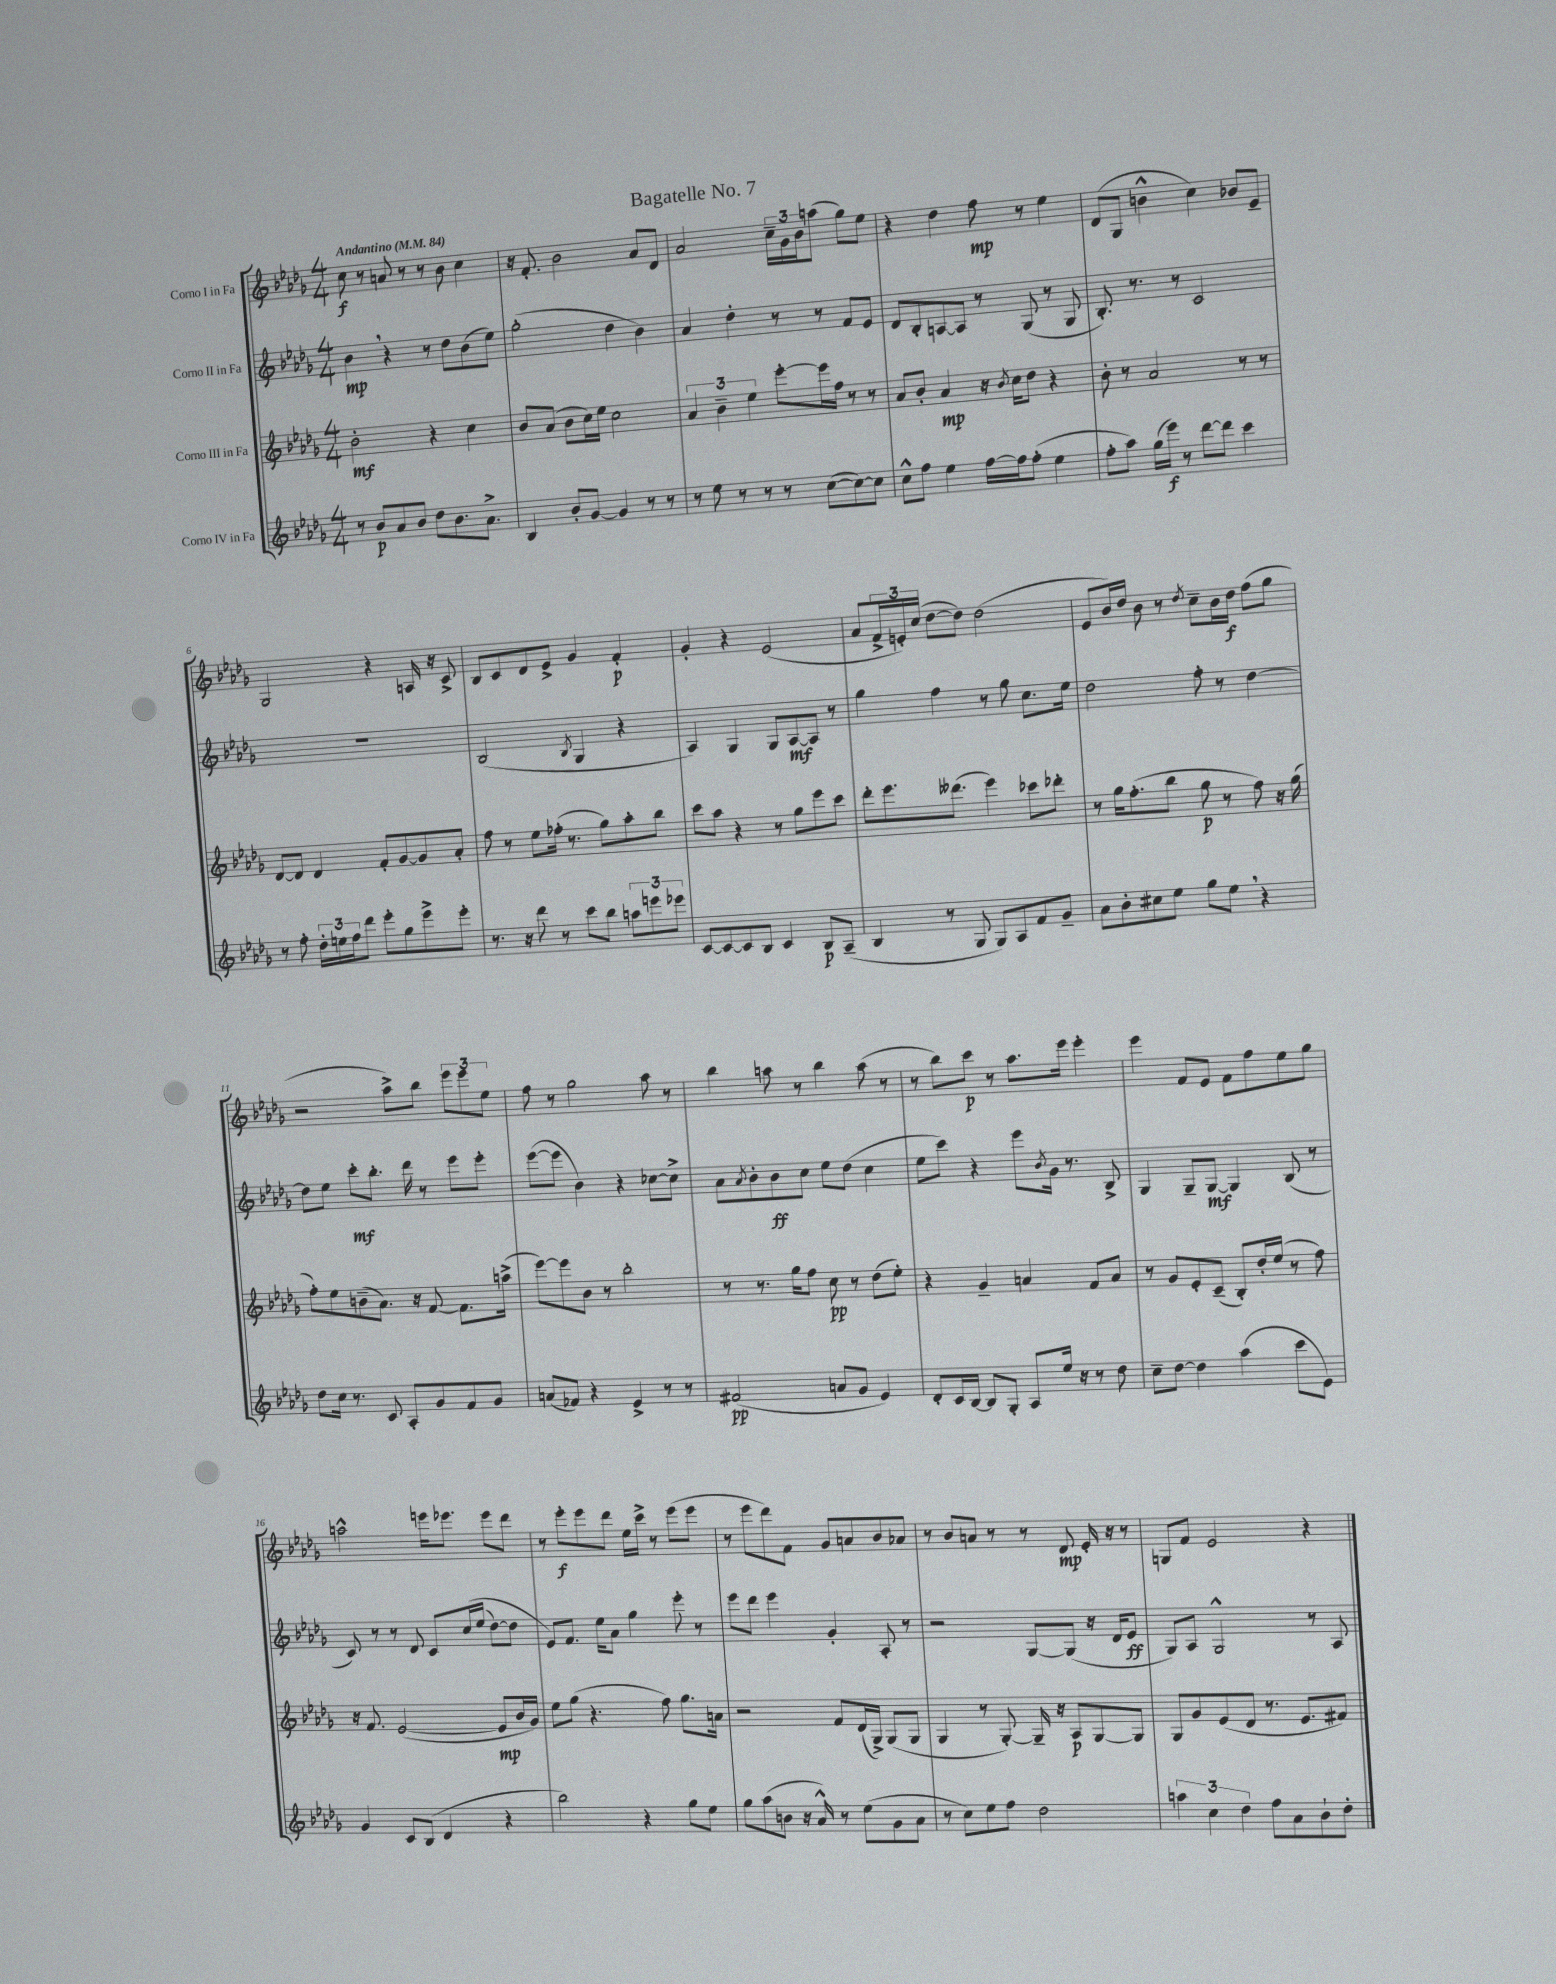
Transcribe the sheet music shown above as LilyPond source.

\header { title = "Bagatelle No. 7" }
<<
\new StaffGroup <<
\new Staff = "s0" \with { instrumentName = "Corno I in Fa" } {
    \clef treble \key des \major \numericTimeSignature \time 4/4 \tempo "Andantino" 4 = 84
    c''8\f r8 a'8 r8 r8 bes'8 c''4 |
    r16 f'8.-. bes'2 aes'8 des'8 |
    aes'2 \tuplet 3/2 { c''16-- ges'16 bes'16 } a''8( ges''8) ees''8 |
    r4 des''4 f''8\mp r8 ees''4 |
    des'8( ges8 b'4-^ c''4) bes'8 ees'8-- |
    ges2 r4 a16 r16 c'8-> |
    bes8 c'8 des'8 ees'8-> ges'4 f'4-.\p |
    ges'4-. r4 ees'2( |
    aes'8 \tuplet 3/2 { f'16-> e'16-.) c''16( } des''8~ des''8) des''2( |
    ees'8 bes'16) des''16 bes'8 r8 \acciaccatura { des''8 } c''8-- bes'16 des''16\f f''8( ges''8 |
    r2 aes''8->) bes''8 \tuplet 3/2 { ees'''8 ees'''8 ees''8 } |
    f''8 r8 ges''2 aes''8 r8 |
    bes''4 a''8 r8 bes''4 a''8( r8 |
    r8 bes''8) c'''8\p r8 aes''8. ees'''16 ees'''4-. |
    ees'''4 f'8 ees'8 f'8 f''8 ees''8 ges''8 |
    a''2-^ e'''16 ees'''8. ees'''8 des'''8 |
    r8 ees'''8-.\f ees'''8 des'''8 ees''16 c'''16-> r8 ees'''8( ees'''8 |
    r8 ees'''8 des'''8) f'8 ges'8 a'8 bes'8 aes'8 |
    r8 bes'8 a'8 r8 r8 des'8\mp ees'16-. r16 r8 |
    g8 f'8 ees'2 r4 \bar "|." |
}
\new Staff = "s1" \with { instrumentName = "Corno II in Fa" } {
    \clef treble \key des \major \numericTimeSignature \time 4/4
    bes'4\mp \breathe r4 r8 des''8 bes'8( ees''8) |
    ges''2-.( des''4 bes'4) |
    aes'4 des''4-. r8 r8 f'8 ees'8 |
    des'8 bes8-. a8~ a8 r8 ges8( r8 ges8 |
    bes8.-.) r8. r8 c'2 |
    R1 |
    bes2( \acciaccatura { bes8 } ges4 r4 |
    aes4) ges4 ges8 aes8~\mf aes8 r8 |
    ges''4 f''4 r8 ges''8 c''8. ees''16 |
    des''2 f''8-. r8 des''4~ |
    des''8 ees''8 c'''8-.\mf bes''8.-. des'''16 r8 ees'''8 ees'''8-. |
    ees'''8~( ees'''8 bes'4) r4 ces''8~ ces''8-> |
    aes'8 \acciaccatura { aes'8 } bes'8-. bes'8\ff c''8 ees''8 des''8( c''4 |
    ees''8 c'''8) r4 ees'''8 \acciaccatura { bes'8 } ges'16 r8. bes8-> |
    ges4 ges8-- ges8~\mf ges4 bes8( r8 |
    c'8) r8 r8 des'8 c'8 c''16\( ees''16( des''8~) des''8 |
    ees'8\) f'8. ees''16 aes'8 ges''4 ees'''8-. r8 |
    ees'''8 des'''8 ees'''4 ges'4-. aes8-. r8 |
    r2 ges8~ ges8( r16 des'16 ees'8\ff |
    ges8) aes8 ges2-^ r8 aes8 \bar "|." |
}
\new Staff = "s2" \with { instrumentName = "Corno III in Fa" } {
    \clef treble \key des \major \numericTimeSignature \time 4/4
    bes'2-.\mf r4 c''4 |
    bes'8 aes'8( bes'8 c''16) ees''16 c''2 |
    \tuplet 3/2 { aes'4 bes'4-- ees''4 } ees'''8~-. ees'''16 f''16 r8 r8 |
    aes'8 bes'8-. aes'4\mp r16 \acciaccatura { bes'8 } c''16 des''8 r4 |
    bes'8-. r8 aes'2 r8 r8 |
    des'8~ des'8 des'4 f'8-. ges'8~ ges'8 aes'8-. |
    f''8 r8 ees''8 fes''16-.( r8. ges''8) aes''8-. bes''8 |
    c'''8 aes''8 r4 r8 ges''8 ees'''8 c'''8 |
    des'''8-. ees'''8. deses'''8.( ees'''4) ces'''8 des'''8-. |
    r8 ges''16 f''8.-.( bes''8 ges''8\p r8 f''8) r16 ges''16( |
    f''8-.) ees''8 b'8--( aes'8.) r16 f'8~ f'8. a''16->( |
    ees'''8~) ees'''8 bes'8 r8 bes''2-. |
    r8 r8. ges''16 f''8 c''8\pp r8 des''8( ees''8-.) |
    r4 ges'4-- a'4 f'8 a'8 |
    r8 ges'8 ees'8-. c'8--( bes8-.) des''16-. ees''16( r8 f''8) |
    r16 f'8. ees'2~( ees'8\mp bes'16 ges'16) |
    ees''8 ges''8( r4. f''8) ges''8. a'16 |
    r2 f'8 des'16( ges16->) ges8( ges8 |
    ges4 r8 ges8~-.) ges16-- r16 aes8\p ges8~ ges8 |
    ges8 ges'8 ees'8( des'8 r8. ees'8. fis'8) \bar "|." |
}
\new Staff = "s3" \with { instrumentName = "Corno IV in Fa" } {
    \clef treble \key des \major \numericTimeSignature \time 4/4
    r8 bes'8\p aes'8 bes'8 des''8 bes'8. aes'8.-> |
    bes4 bes'8-. ges'8~ ges'4 r8 r8 |
    r8 ees''8 r8 r8 r8 c''8~( c''8~) c''8 |
    c''8-^ f''8 ees''4 f''16~ f''16 f''8-.( ees''4 |
    f''8-. aes''8) ges''16( ees'''16\f) r8 des'''8~ des'''8 c'''4 |
    r8 f''8-. \tuplet 3/2 { des''16-. e''16 f''16 } des'''8 ees'''8-. ges''8 ees'''8-> ees'''8-. |
    r8. r16 des'''8 r8 c'''8 bes''8 \tuplet 3/2 { a''8 e'''8 ees'''8 } |
    c'8~ c'8~ c'8 bes8 c'4 bes8\p aes8--( |
    bes4 r8 ges8 ges8) aes8 f'8 ges'8-- |
    aes'8 bes'8-. cis''8 ees''8 ges''8 ees''8 \breathe r4 |
    des''8 c''16 r8. c'8 aes8-. ges'8 f'8 ges'8 |
    a'8( fes'8) r4 ees'4-> r8 r8 |
    fis'2\pp( a'8 ges'8 ees'4) |
    des'8-. c'16 bes16~ bes8 ges8-. aes8 ees''16 r16 r8 des''8 |
    c''8-- des''8~ des''4 aes''4( c'''8 ees'8) |
    ges'4 c'8 bes8( des'4 r4 |
    bes''2) r4 ges''8 ees''8 |
    ges''8 aes''8( b'8 r16 aes'16-^) r8 ees''8( ges'8 aes'8 |
    r8 c''8) ees''8 f''8 des''2 |
    \tuplet 3/2 { a''4 c''4 des''4 } f''8 aes'8 bes'8-! des''8-. \bar "|." |
}
>>
>>
